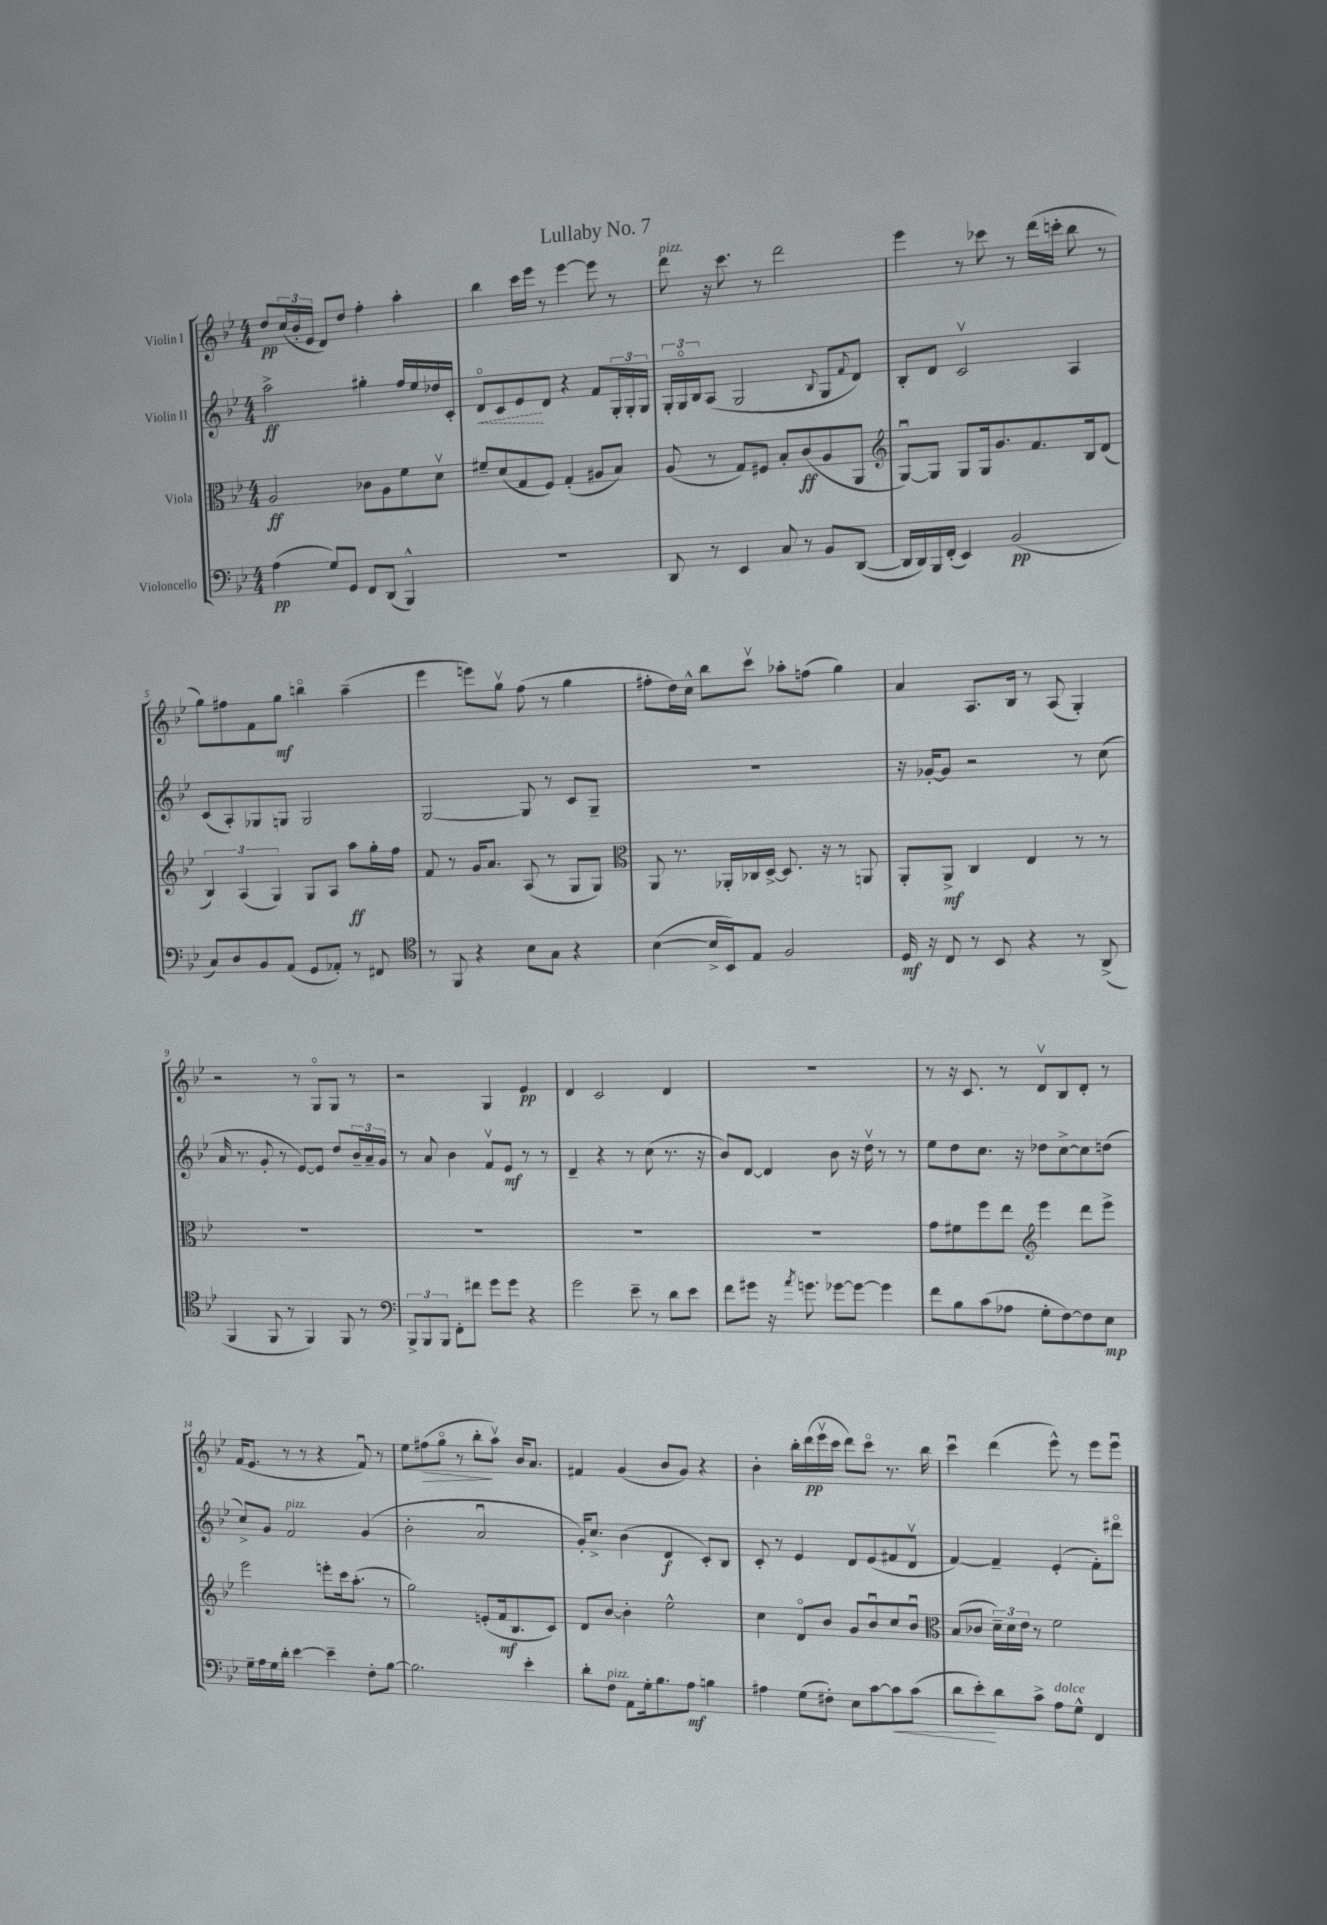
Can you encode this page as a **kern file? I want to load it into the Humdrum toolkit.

**kern	**kern	**kern	**kern
*staff4	*staff3	*staff2	*staff1
*clefF4	*clefC3	*clefG2	*clefG2
*k[b-e-]	*k[b-e-]	*k[b-e-]	*k[b-e-]
*M4/4	*M4/4	*M4/4	*M4/4
(4A	2A	2aa^	8dd
.	.	.	(24cc
.	.	.	24b-'
.	.	.	24e-
8G)	.	.	8d)
8GG	.	.	8dd
8FF	8c-	4gg#'	4ff'
(8DD	8A	.	.
4BBB-^^)	8f	16ff	4aa'
.	.	16ee-	.
.	8dv	16dd-	.
.	.	16c'	.
=	=	=	=
1r	8f#~	8do	4bb-
.	(8d	8c	.
.	8G	8e-	16ccc
.	.	.	16eee-
.	8F)	8d	8r
.	(4G'	4r	[4eee-
.	8A#	8f	8eee-]
.	8B-)	24G'	8r
.	.	24G'	.
.	.	24G	.
=	=	=	=
8DD	(8A	24G'	8ddd
.	.	24Go	.
.	.	24B-	.
8r	8r	(8A	16r
.	.	.	8.ccc
4EE-	8G)	2G	.
.	8F#	.	8r
8C	8B-'	.	2ddd
8r	(8c	.	.
.	.	8qqB-	.
8BB-	8A	8G	.
.	.	8qqf	.
([8DD	8AA	8d)	.
=	=	=	=
*	*clefG2	*	*
16DD]	[8Gu)	8B-'	4eee-
16DD)	.	.	.
16BBB-	8G]	8d	.
(16FF'	.	.	.
4EE-)	8G	2cv	8r
.	16G	.	8ccc-
.	8.g	.	.
(2BB-	.	.	8r
.	8.f	.	(16ddd
.	.	.	16ccc'
.	.	4A	8bb-
.	16B-	.	.
.	(8d	.	8r
=	=	=	=
8C)	6B-)	(8c	8gg)
8D	.	8A')	8ff#
.	(6A	.	.
8BB-	.	8G-	8f
.	6G)	.	.
(8AA	.	8G	8gg
8GG	8G	2G	4bbo
8AA-')	8A	.	.
8r	8aa	.	(4aa~
8FF#	16gg'	.	.
.	16ff	.	.
=	=	=	=
*clefC4	*	*	*
8r	8f	[2G	4eee-
8FF	8r	.	.
4r	16g	.	8eee)
.	8.a	.	.
.	.	.	8ggv
8B-	(8A	8G]	(8ff
8G	8r	8r	8r
4r	8G	8c	4gg
.	8G)	8G~	.
=	=	=	=
*	*clefC3	*	*
([4B-	8AA	1r	8ff#'
.	8.r	.	16dd)
.	.	.	16cc^^
16B-^]	.	.	8bb-
16BB-)	16AA-'	.	.
8E-	16C-	.	8cccv
.	[16D^	.	.
2F	8.D]	.	8aa-'
.	.	.	(8ff
.	16r	.	.
.	8r	.	4gg)
.	8AA	.	.
=	=	=	=
16D	8AA'	16r	4a
16r	.	[16g-'	.
8C	8AA^	8g-]	.
8r	4C	2r	8.A
8BB-	.	.	.
.	.	.	16B-
4r	4E-	.	8r
.	.	.	(8A
8r	8r	8r	4G')
(8AA^	8r	(8cc	.
=	=	=	=
4FF	1r	16a	2r
.	.	8.r	.
8FF	.	8g'	.
8r	.	8r	.
4FF)	.	[8e-)	8r
.	.	8e-]	8Go
8FF	.	8dd	8G
8r	.	24b-~	8r
.	.	24a~	.
.	.	24g	.
=	=	=	=
*clefF4	*	*	*
12BBB-^	1r	8r	2r
12BBB-	.	.	.
.	.	8a	.
12BBB-	.	.	.
8FF'	.	4b-	.
8f#	.	.	.
8g	.	8fv	4G
8g	.	8e-	.
4r	.	8r	4e-
.	.	8r	.
=	=	=	=
2g	1r	4d~	4d
.	.	4r	2c
8e-~	.	8r	.
8r	.	(8cc	.
8d	.	8.r	4d
8e-	.	.	.
.	.	16r	.
=	=	=	=
8f	1r	8b-)	1r
8g#	.	[8d	.
16r	.	4d]	.
8qa	.	.	.
8.g	.	.	.
[8g-	.	8b-	.
8g-_	.	16r	.
.	.	16ddv	.
4g-]	.	8r	.
.	.	8r	.
=	=	=	=
8f	8g	8ee-	8r
8B-	8f#	8dd	16r
.	.	.	8.c
(8c	8ff	8.cc	.
8A-	8ee-	.	8r
.	.	16r	.
*	*clefG2	*	*
8G'	4eee-	8dd-	8dv
[8F)	.	[8cc^	8B-
8F]	8ddd	8cc]	8d'
8E-	8eee-^	(8dd	8r
=	=	=	=
16G~	2eee-	8cc^)	(16f
16A	.	.	8.e-
16G	.	8g	.
16d'	.	.	.
[4e-	.	2f	8r
.	.	.	8r
4e-~]	8eee'	.	4r
.	16ccc	.	.
.	(8.aa'	.	.
8F'	.	(4g	8fu)
[8B-	8r	.	8r
=	=	=	=
2.B-]	2gg)	2b-'	8ee-
.	.	.	(8ff#
.	.	.	8ggo
.	.	.	8r
.	(8e'	2au	8bb-'
.	16f	.	8aav)
.	8.B-	.	.
4e-'	.	.	16b-
.	.	.	8.a
.	8c)	.	.
=	=	=	=
8d'	8d	16g')	4f#
.	.	8.cc^	.
8F	[8b-	.	.
8AA	4b-']	(4b-	(4g
16G'	.	.	.
8.B-	.	.	.
.	2ee-^^	4d	8b-
8A	.	.	8g)
4B	.	8c')	4r
.	.	8B-	.
=	=	=	=
4A#	4cc	8c'	4b-'
.	.	8r	.
(8G	8do	4e-	16bb-'
.	.	.	(16ddd
8F#')	8b-	.	16eee-v
.	.	.	16ccc
8E-	8g	8d	8ddd)
[8c	8b-u	(8e-	8ccco
8c]	8cc	8f#	8.r
(8c	8b-u	8dv	.
.	.	.	16bb-
=	=	=	=
*	*clefC3	*	*
8d	(8B-	[4f)	4cccu
8e-')	8c-	.	.
8d	24d~)	4f~]	(4ddd
.	24d	.	.
.	24e-	.	.
8c^	8r	.	.
8A	2f	(4e-'	8eee-^^)
8G^^	.	.	8r
4FF	.	8f')	8eee-
.	.	8ddd#o	8eee-u
==	==	==	==
*-	*-	*-	*-
